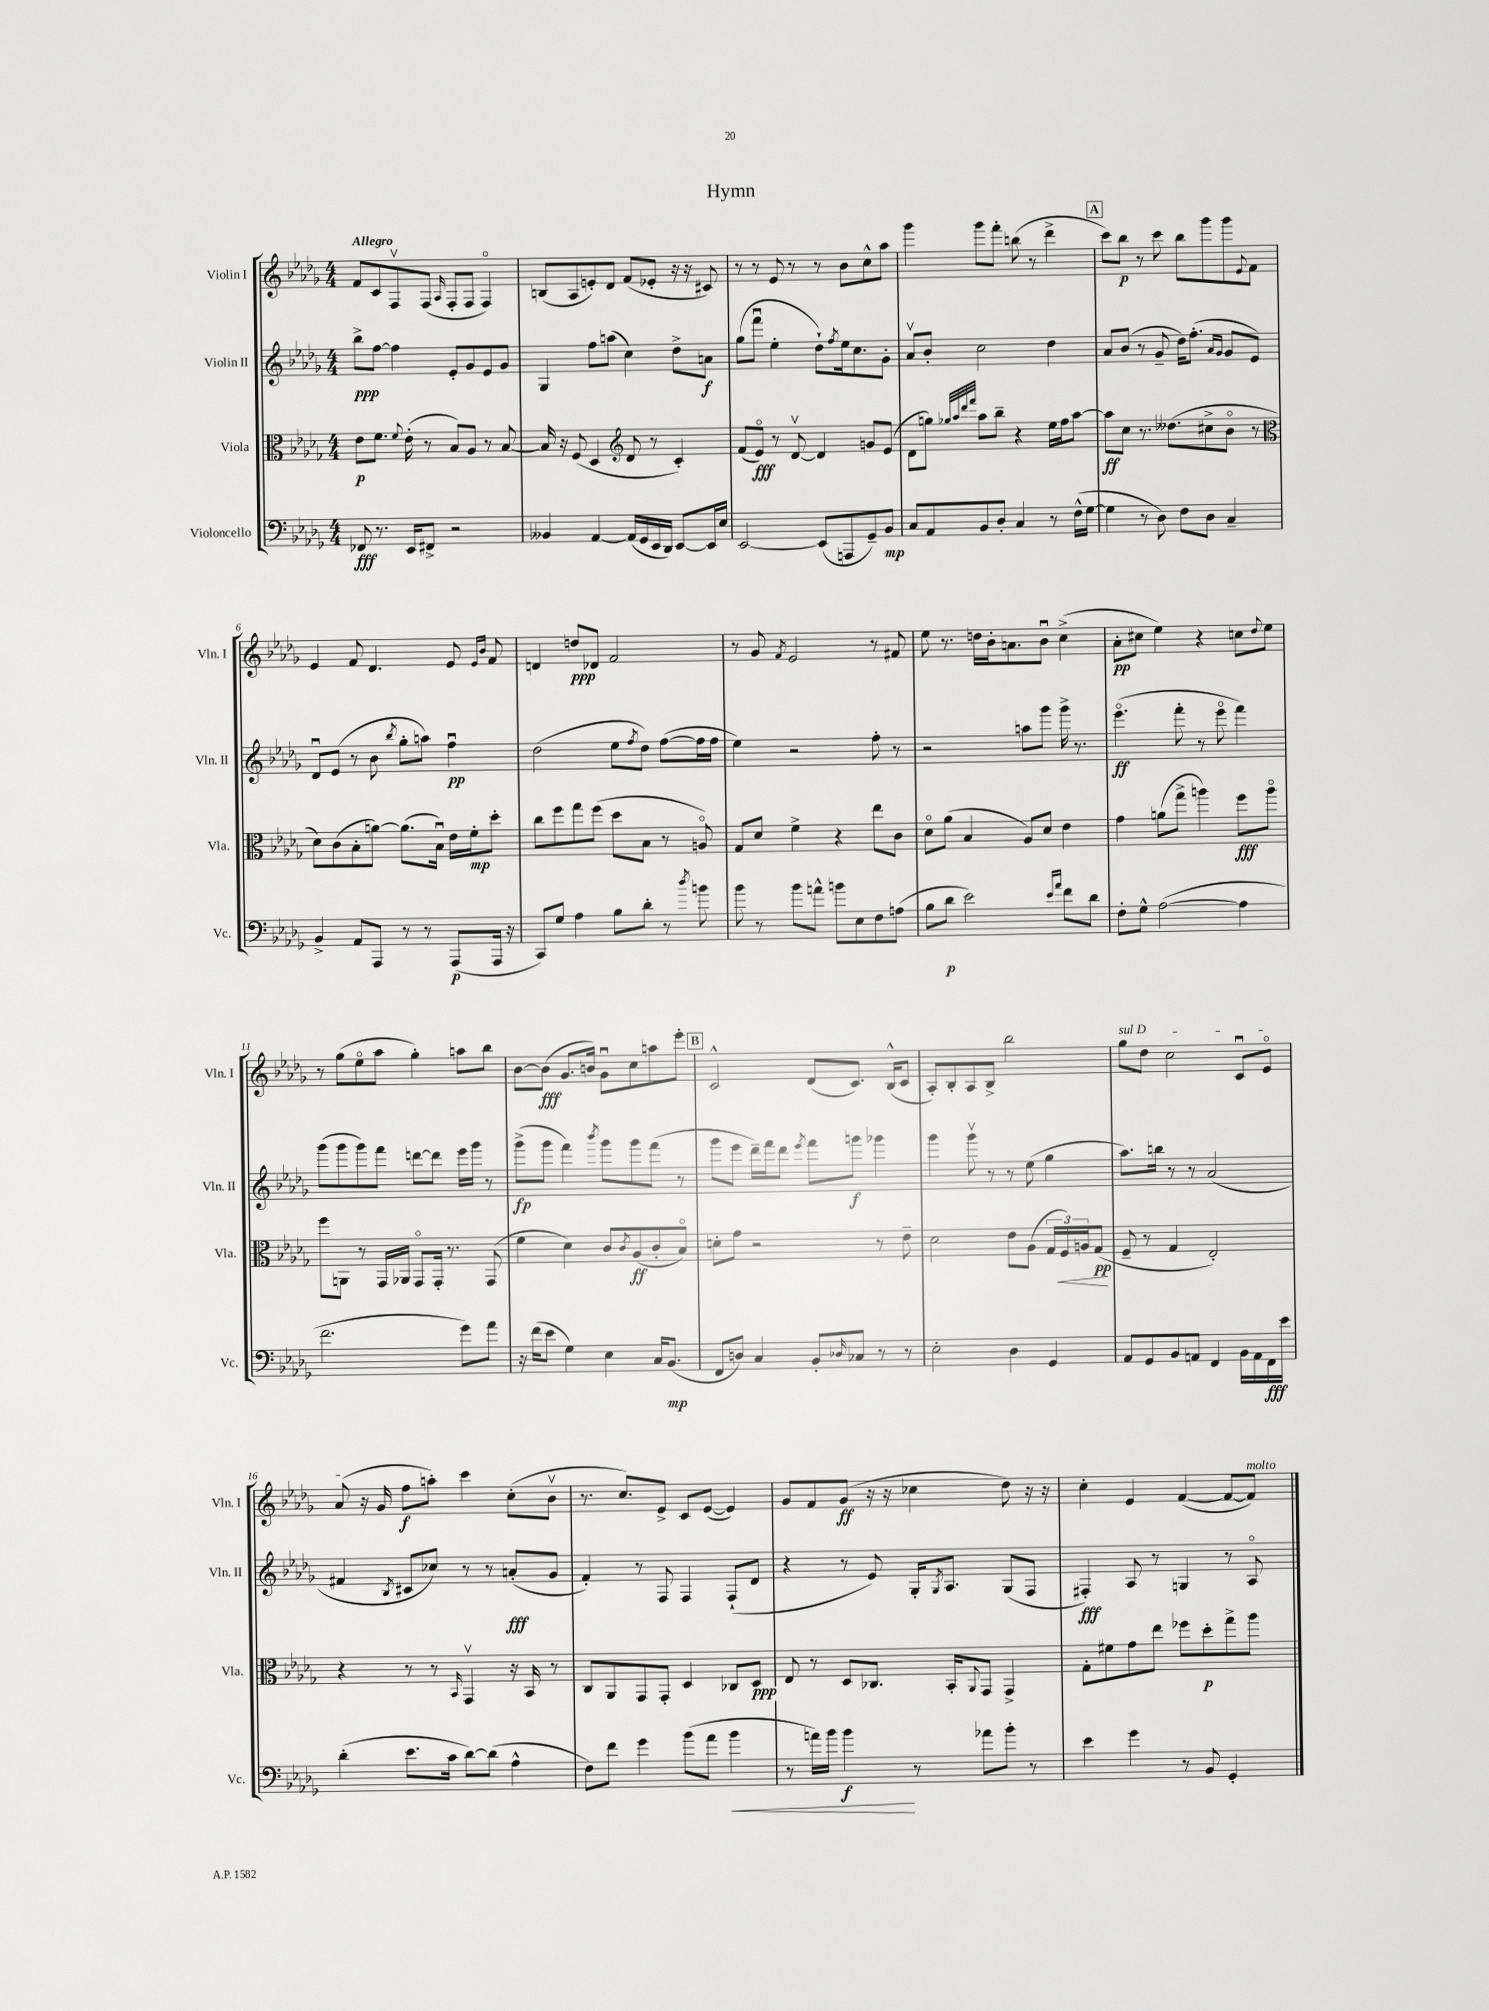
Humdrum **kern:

**kern	**dynam	**kern	**dynam	**kern	**dynam	**kern	**dynam
*part4	*part4	*part3	*part3	*part2	*part2	*part1	*part1
*staff4	*staff4	*staff3	*staff3	*staff2	*staff2	*staff1	*staff1
*I"Violoncello	*	*I"Viola	*	*I"Violin II	*	*I"Violin I	*
*I'Vc.	*	*I'Vla.	*	*I'Vln. II	*	*I'Vln. I	*
*clefF4	*	*clefC3	*	*clefG2	*	*clefG2	*
*k[b-e-a-d-g-]	*	*k[b-e-a-d-g-]	*	*k[b-e-a-d-g-]	*	*k[b-e-a-d-g-]	*
*M4/4	*	*M4/4	*	*M4/4	*	*M4/4	*
=1	=1	=1	=1	=1	=1	=1	=1
!	!	!	!	!	!	!LO:TX:a:B:t=Allegro	!
8FF-X/	fff	8e-\L	p	8bb-^\L	ppp	8f/L	.
8.r	.	8.f\J	.	[8ff\J	.	8c/	.
.	.	.	.	4ff\]	.	8Fv/	.
.	.	8qqf/	.	.	.	.	.
16EE-/KL	.	(16e-'\	.	.	.	.	.
8FF#X^/J	.	8r	.	.	.	(8F/J	.
.	.	.	.	.	.	16qqA-/	.
2r	.	8B-/L)	.	8e-'/L	.	8F'/L	.
.	.	8A-/J	.	8g-/	.	8F/J	.
.	.	8r	.	8e-/	.	4F/)	.
.	.	[8B-/	.	8g-/J	.	.	.
=2	=2	=2	=2	=2	=2	=2	=2
4BB--X/	.	16B-/]	.	4G-/	.	(8Bn/L	.
.	.	16r	.	.	.	.	.
.	.	(8F/	.	.	.	8A-/	.
[4AA-/	.	4D-/	.	8ff\L	.	8en'/)	.
.	.	.	.	(8aan\J	.	8d-/J	.
*	*	*clefG2	*	*	*	*	*
(16AA-/LL]	.	8d-/	.	4cc\)	.	(8f/L	.
16GG-/	.	.	.	.	.	.	.
16EE-/	.	8r	.	.	.	8e-X'/J	.
16DD-/JJ)	.	.	.	.	.	.	.
[8EE-/L	.	4c'/)	.	8dd-^\L	.	16r	.
.	.	.	.	.	.	16r	.
16EE-/L]	.	.	.	8an\J	f	8c#X/)	.
16E-/JJ	.	.	.	.	.	.	.
=3	=3	=3	=3	=3	=3	=3	=3
[2EE-/	.	(8f/L	.	(8gg-\L	.	8r	.
.	.	8e-/J)	fff	8fffu\J	.	8r	.
.	.	8r	.	4ee-'\	.	8e-/	.
.	.	[8d-v/	.	.	.	8r	.
(8EE-/L]	.	4d-/]	.	8dd-`\L)	.	8r	.
.	.	.	.	8qff/	.	.	.
8AAAn/	.	.	.	16ee-\k	.	8b-\L	.
.	.	.	.	8.cc\	.	.	.
8GG-~/)	.	8gn/L	.	.	.	8cc^^\	.
8BB-/J	mp	(8e-/J	.	8g-'\J	.	8aa-\J	.
=4	=4	=4	=4	=4	=4	=4	=4
8C/L	.	8d-\L	.	8a-v/L	.	4ggg-\	.
8AA-/	.	8ggn\J)	.	8b-'/J	.	.	.
.	.	32qqgg-X/LLL	.	.	.	.	.
.	.	32qqaa-/	.	.	.	.	.
.	.	32qqddd-/	.	.	.	.	.
.	.	32qqfff/JJJ	.	.	.	.	.
8BB-/	.	8aa-\L	.	2cc\	.	8ggg-\L	.
8D-'/J	.	8bb-~\J	.	.	.	8fff'\J	.
4C/	.	4r	.	.	.	(8bbn\	.
.	.	.	.	.	.	8r	.
8r	.	16ee-\LL	.	4dd-\	.	4ddd-^\	.
.	.	16ff\J	.	.	.	.	.
(16F^^\LL	.	[8aa-\J	.	.	.	.	.
[16G-\JJ	.	.	.	.	.	.	.
!!LO:REH:place=s1:t=A
=5	=5	=5	=5	=5	=5	=5	=5
4G-\]	.	8aa-\L]	ff	8a-/L	.	8ccc\L)	.
.	.	8cc\J	.	(8b-/J	.	8bb-\J	p
8r	.	8.r	.	8r	.	8r	.
8D-\)	.	.	.	8g-~/	.	8ccc\	.
.	.	(8.dd--X\L	.	.	.	.	.
8F\L	.	.	.	16dd-\KL)	.	8bb-\L	.
.	.	.	.	(8.ff'\J	.	.	.
8D-\J	.	8cc#X^\	.	.	.	8ggg-\	.
.	.	.	.	16qqa-/LL	.	.	.
.	.	.	.	16qqg-/JJ	.	.	.
4C~/	.	8b-\J	.	8g-/L	.	8ggg-\	.
.	.	.	.	.	.	8qqe-/	.
.	.	8r	.	8e-/J)	.	8f\J	.
!!LO:LB:g=z
=6	=6	=6	=6	=6	=6	=6	=6
*	*	*clefC3	*	*	*	*	*
4BB-^/	.	8d-\L)	.	8d-u/L	.	4e-/	.
.	.	(8c\	.	(8e-/J	.	.	.
8AA-/L	.	8B-'\	.	8r	.	8f/	.
8AAA-/J	.	[8an\J)	.	8b-\	.	4.d-/	.
.	.	.	.	8qbb-/	.	.	.
8r	.	(8.a\L]	.	8gg-'\L	.	.	.
8r	.	.	.	8aan\J)	.	.	.
.	.	16B-u\Jk)	.	.	.	.	.
(8AAA-/L	p	16e-\LL	.	4ffu\	pp	8e-/	.
.	.	16f'\J	mp	.	.	.	.
.	.	.	.	.	.	16qqe-/LL	.
.	.	.	.	.	.	16qqb-/JJ	.
16AAA-/Jk	.	8dd-'\J	.	.	.	8f/	.
16r	.	.	.	.	.	.	.
=7	=7	=7	=7	=7	=7	=7	=7
8CC/L)	.	8cc\L	.	(2dd-\	.	4dn/	.
8G-/J	.	8ff\	.	.	.	.	.
4A-\	.	8gg-\	.	.	.	8ddn/L	ppp
.	.	(8ff\J	.	.	.	8d-X/J	.
8B-\L	.	8dd-\L	.	8ee-\L	.	2f/	.
.	.	.	.	8qff/	.	.	.
8d-'\J	.	8B-\J	.	8dd-\J)	.	.	.
8r	.	8r	.	([8ff\L	.	.	.
8qdd-/	.	.	.	.	.	.	.
8bn\	.	8An/)	.	16ff\L]	.	.	.
.	.	.	.	16ff\JJ	.	.	.
=8	=8	=8	=8	=8	=8	=8	=8
8b-\	.	8G-/L	.	4ee-\)	.	8r	.
8r	.	8d-/J	.	.	.	8g-/	.
.	.	.	.	.	.	8qf/	.
8b-\L	.	4f^\	.	2r	.	2e-/	.
8an^^\J	.	.	.	.	.	.	.
8bn\L	.	4r	.	.	.	.	.
8E-\	.	.	.	.	.	.	.
8F\	.	8ee-\L	.	8ff'\	.	8r	.
(8An\J	.	8c\J	.	8r	.	8f#X/	.
=9	=9	=9	=9	=9	=9	=9	=9
8B-\L	.	8d-\L	.	2r	.	8ee-\	.
8d-\J	p	(8a-\J	.	.	.	8.r	.
2e-\)	.	4B-/	.	.	.	.	.
.	.	.	.	.	.	16ddn\LL	.
.	.	.	.	.	.	16b-'\J	.
.	.	.	.	.	.	8.an\	.
.	.	8A-/L)	.	8aan\L	.	.	.
.	.	8d-/J	.	8ggg-\J	.	8b-u\J	.
16qqe-/LL	.	.	.	.	.	.	.
16qqa-/JJ	.	.	.	.	.	.	.
8f\L	.	4e-\	.	16ggg-^\	.	(4cc^\	.
.	.	.	.	8.r	.	.	.
8d-\J	.	.	.	.	.	.	.
=10	=10	=10	=10	=10	=10	=10	=10
8F'\L	.	4g-\	.	(4.eee-\	ff	8a-'\L	pp
8G-^^\J	.	.	.	.	.	8cc#X\J	.
([2A-\	.	(8an\L	.	.	.	4ee-\)	.
.	.	8gg-^\J	.	8fff'\	.	.	.
.	.	4aan\)	.	8r	.	4r	.
.	.	.	.	8eee-\	.	.	.
4A-\]	.	8ff\L	fff	4fff\)	.	8ccn\L	.
.	.	.	.	.	.	8qqdd-/	.
.	.	8aa\J	.	.	.	8ee-\J	.
!!LO:LB:g=z
=11	=11	=11	=11	=11	=11	=11	=11
2.f\	.	8ff\L	.	(8ggg-\L	.	8r	.
.	.	8AAn\J	.	8ggg-\	.	(8gg-\L	.
.	.	8r	.	8ggg-\)	.	8ee-\	.
.	.	16GG-/LL	.	8fff\J	.	8aa-\J	.
.	.	16AA-X/JJ	.	.	.	.	.
.	.	8GG-/L	.	[8dddn\L	.	4gg-'\)	.
.	.	16GG-'/Jk	.	8ddd\J]	.	.	.
.	.	8.r	.	.	.	.	.
8g-\L)	.	.	.	16eee-\LL	.	8aan\L	.
.	.	.	.	16ggg-\JJ	.	.	.
8a-\J	.	(8GG-/	.	8r	.	8bb-\J	.
=12	=12	=12	=12	=12	=12	=12	=12
16r	.	4f\	.	(8ggg-^\L	fp	[8b-\L	.
(16f\KL	.	.	.	.	.	.	.
8e-\J	.	.	.	8ggg-\J	.	(8b-\J]	fff
4G-\)	.	4d-\)	.	4fff\)	.	8.g-/L	.
.	.	.	.	.	.	16bn/Jk)	.
.	.	.	.	8qbbb-/	.	.	.
4E-\	.	8c/L	.	8ggg-\L	.	8g-u\L	.
.	.	8qc/	.	.	.	.	.
.	.	(8A-/	ff	8ggg-\	.	8cc\	.
16C/KL	.	8c'/	.	(8fff\J	.	8aan\	.
(8.BB-/J	mp	.	.	.	.	.	.
.	.	8B-/J)	.	8r	.	8eee-'\J	.
!!LO:REH:place=s1:t=B
=13	=13	=13	=13	=13	=13	=13	=13
8FF/L	.	8dn'\L	.	8ggg-\L	.	2c^^/	.
8Dn/J)	.	8g-\J	.	8eee-\J	.	.	.
4C/	.	2r	.	16ddd-~\LL)	.	.	.
.	.	.	.	16fff\J	.	.	.
.	.	.	.	8ddd-\J	.	.	.
.	.	.	.	8qeee-/	.	.	.
8BB-'/L	.	.	.	8fff\L	.	(8d-/L	.
16qqD-X/	.	.	.	.	.	.	.
8C-X/J	.	.	.	8gggn\J	f	8.c/J)	.
8r	.	8r	.	4ggg-X\	.	.	.
.	.	.	.	.	.	(16B-^^/KL	.
8r	.	8e-~\	.	.	.	8c/J	.
=14	=14	=14	=14	=14	=14	=14	=14
2E-'\	.	2d-\	.	4ggg-\	.	8A-'/L)	.
.	.	.	.	.	.	8B-'/	.
.	.	.	.	8ggg-v\	.	8A-/	.
.	.	.	.	8r	.	8B-^/J	.
4D-\	.	8e-\L	.	8r	.	2bb-\	.
.	.	(8A-\J	.	(8ee-\	.	.	.
4GG-/	.	24G-/LL	.	4gg-\	.	.	.
!	!	!	!LO:HP:b	!	!	!	!
.	.	24F/)	<	.	.	.	.
.	.	24An/J	.	.	.	.	.
.	.	(8G-/J	pp	.	.	.	.
.	.	.	[	.	.	.	.
=15	=15	=15	=15	=15	=15	=15	=15
!	!	!	!	!	!	!LO:TX:a:i:t=sul D	!
8AA-/L	.	8F~/	.	8.aa-\L)	.	8gg-\L	.
8GG-/	.	8r	.	.	.	8dd-\J	.
.	.	.	.	16bbn\Jk	.	.	.
8BB-/	.	4G-/	.	8r	.	2cc\	.
8AAn/J	.	.	.	8r	.	.	.
4FF/	.	2E-'/)	.	(2a-/	.	.	.
16BB-\LL	.	.	.	.	.	8cu/L	.
16AA\	.	.	.	.	.	.	.
16FF\	fff	.	.	.	.	8e-/J	.
16e-\JJ	.	.	.	.	.	.	.
!!LO:LB:g=z
=16	=16	=16	=16	=16	=16	=16	=16
(4d-'\	.	4r	.	4f#X/	.	(8a-/	.
.	.	.	.	.	.	16r	.
.	.	.	.	.	.	16g-/	.
.	.	.	.	8qB-/	.	.	.
8.e-\L	.	8r	.	8c#X/L	.	8ff\L	f
.	.	8r	.	8cc-X/J)	.	8aan'\J)	.
16c\Jk	.	.	.	.	.	.	.
.	.	16qqBB-/	.	.	.	.	.
[8d-\L)	.	4GG-v/	.	8r	.	4ccc\	.
(8d-\J]	.	.	.	8r	.	.	.
4A-^^\	.	16r	.	(8an'/L	fff	(8cc'\L	.
.	.	16BB-/	.	.	.	.	.
.	.	8r	.	8g-/J	.	8b-v\J	.
=17	=17	=17	=17	=17	=17	=17	=17
8F\L)	.	8C/L	.	4f'/)	.	8.r	.
8f\J	.	8AA-/	.	.	.	.	.
.	.	.	.	.	.	8.cc/L)	.
4g-\	.	8GG-/	.	8r	.	.	.
.	.	8GG-'/J	.	8F/	.	8e-^/J	.
(8b-\L	.	4D-/	.	4F/	.	8c/L	.
8a-\J	.	.	.	.	.	([8e-/J	.
!	!LO:HP:b	!	!	!	!	!	!
4b-\	<	8C-X/L	.	(8F`/L	.	4e-/])	.
.	.	8D-/J	ppp	8d-/J	.	.	.
=18	=18	=18	=18	=18	=18	=18	=18
8r	.	8E-/	.	4r	.	8g-/L	.
16an\LL)	.	8r	.	.	.	8f/	.
16b-\JJ	.	.	.	.	.	.	.
4b-\	f	8D-/L	.	8r	.	(8g-/J	ff
.	.	8.C-X/J	.	8e-/)	.	16r	.
.	.	.	.	.	.	16r	.
8r	[	.	.	16G-'/KL	.	4cc-X\	.
.	.	.	.	8qG-/	.	.	.
.	.	16BB-'/KL	.	8.A-/J	.	.	.
.	.	8qqAA-/	.	.	.	.	.
8a-X\L	.	8GG-/J	.	.	.	.	.
8b-'\J	.	4GG-^/	.	(8G-/L	.	8dd-\)	.
8r	.	.	.	8F/J	.	16r	.
.	.	.	.	.	.	16r	.
=19	=19	=19	=19	=19	=19	=19	=19
4e-\	.	8G-'\L	.	4F#X'/)	fff	4cc'\	.
.	.	8f#X\	.	.	.	.	.
4g-\	.	8g-\	.	8A-/	.	4e-/	.
.	.	8ee-\J	.	8r	.	.	.
8r	.	8ff-X\L	.	4Gn/	.	([4f/	.
8BB-/	.	8dd-'\	p	.	.	.	.
4GG-'/	.	8gg-^\	.	8r	.	8f/L_	.
!	!	!	!	!	!	!LO:TX:a:i:t=molto	!
.	.	8aa-\J	.	8A-/	.	8f/J])	.
==	==	==	==	==	==	==	==
*-	*-	*-	*-	*-	*-	*-	*-
